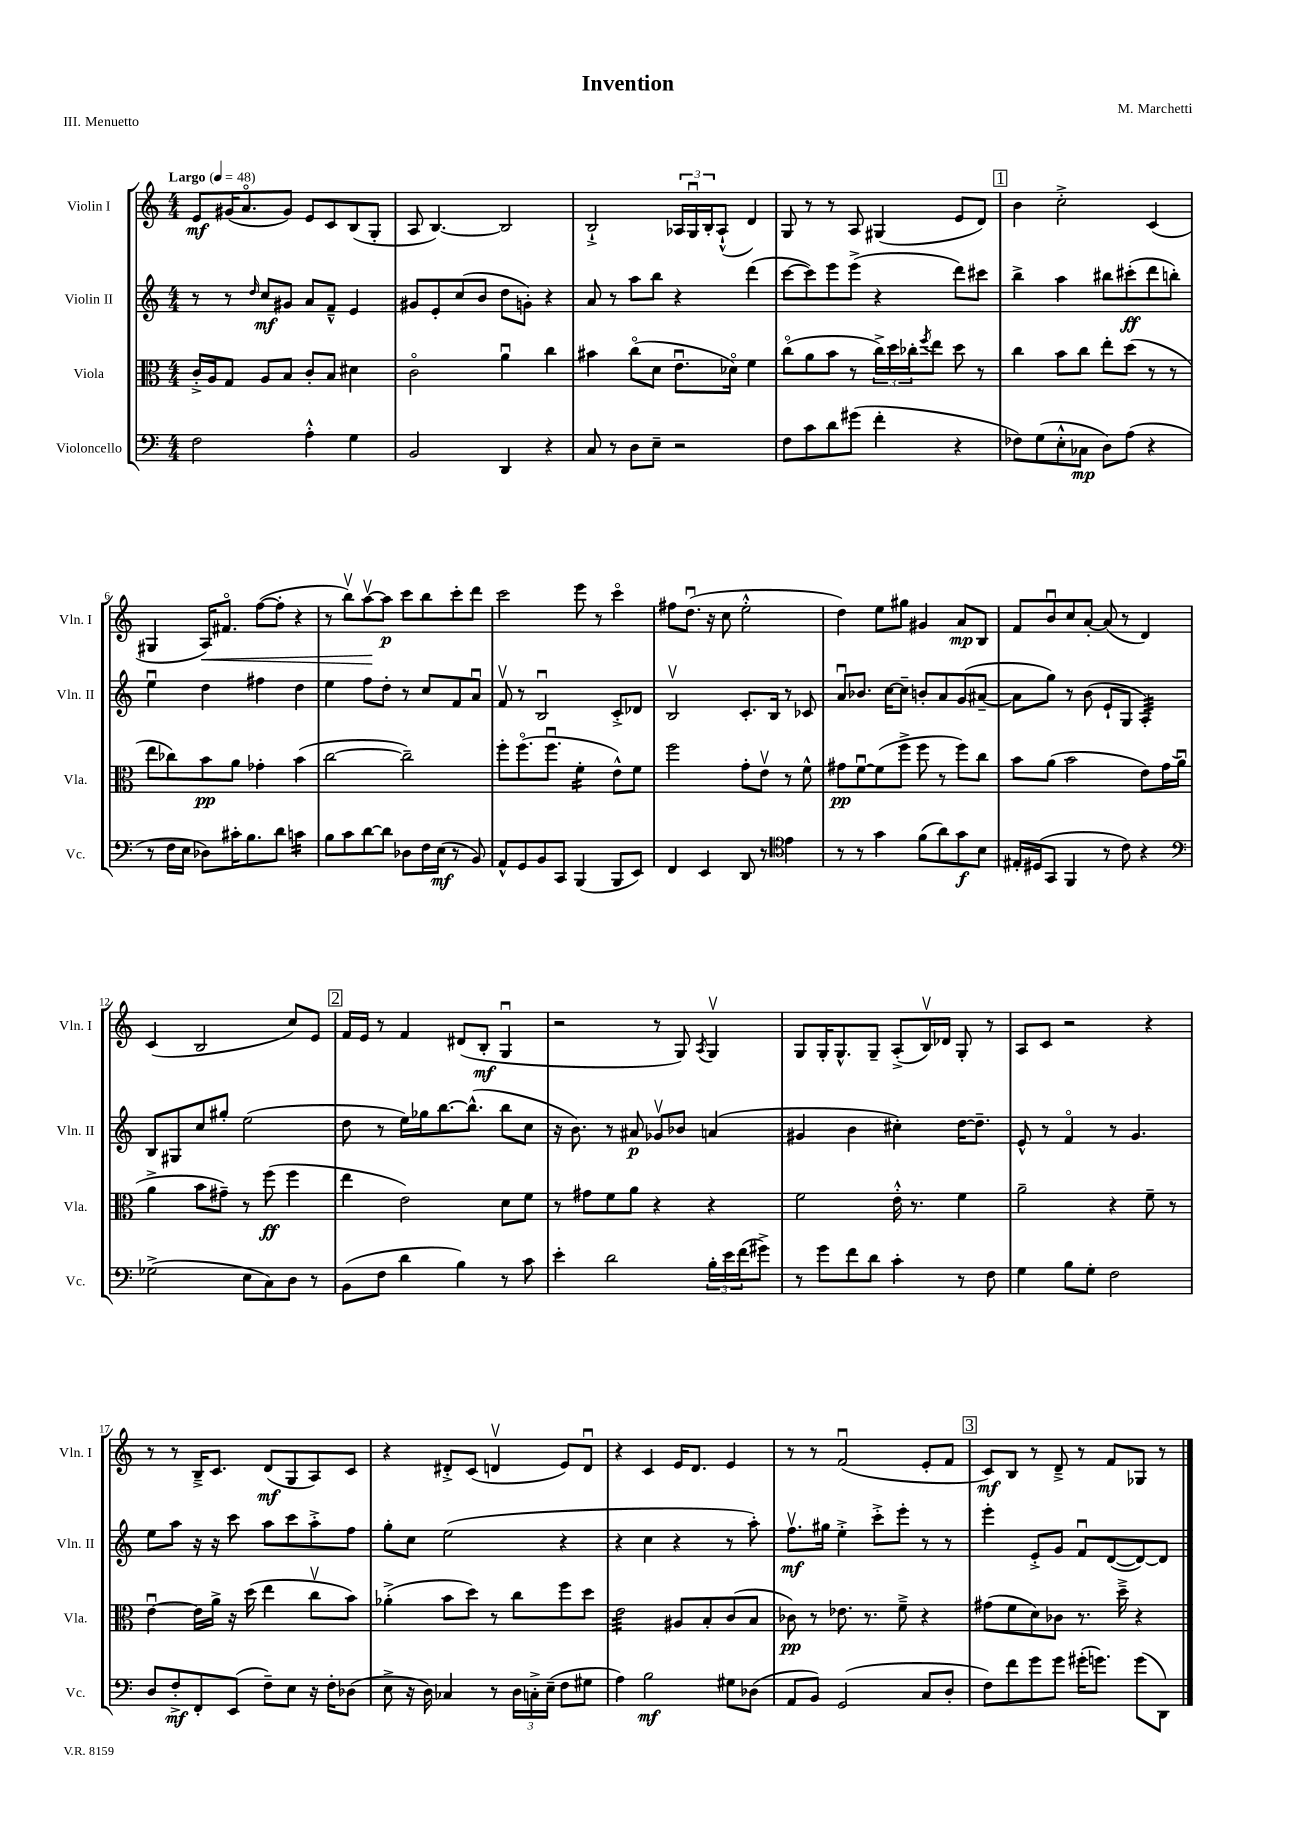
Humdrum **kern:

**kern	**kern	**kern	**kern
*staff4	*staff3	*staff2	*staff1
*clefF4	*clefC3	*clefG2	*clefG2
*k[]	*k[]	*k[]	*k[]
*M4/4	*M4/4	*M4/4	*M4/4
*MM48	*MM48	*MM48	*MM48
2F\	16c'^/LL	8r	8e/L
.	16A/J	.	.
.	8G/J	8r	(16g#/K
.	.	.	8.ao/
.	.	16qqdd/	.
.	8A/L	8cc/L	.
.	8B/J	8g#/J	8g#/J)
4A'^^\	8c'/L	8a/L	8e/L
.	8B/J	8f~^^/J	8c/
4G\	4d#\	4e/	(8B/
.	.	.	8G'/J
=	=	=	=
2BB/	2co\	8g#/L	8A/
.	.	8e'/	[4.B/)
.	.	(8cc/	.
.	.	8b/J	.
4DD/	4au\	8dd\L	2B/]
.	.	8g'\J)	.
4r	4cc\	4r	.
=	=	=	=
8C/	4b#\	8a/	2B`^/
8r	.	8r	.
8D\L	(8cco\L	8aa\L	.
8E~\J	8d\J	8bb\J	.
2r	8.eu\L	4r	24A-/LL
.	.	.	24Gu/
.	.	.	24B'/J
.	.	.	(8A-`^^/J
.	16d-o\Jk)	.	.
.	4f\	(4ddd\	4d/)
=	=	=	=
8F\L	(8cco\L	[8ccc\L	8G/
8c\	8a\	8ccc\])	8r
8d\	8b\J	8eee\	8r
(8g#\J	8r	(8eee^\J	8A/
4f'\	24cc^\LL)	4r	(4G#/
.	24dd\	.	.
.	24cc-'\J	.	.
.	8qff/	.	.
.	8ee\J	.	.
4r	8dd\	8ddd\L)	8e/L
.	8r	8ccc#\J	8d/J)
=	=	=	=
8F-\L)	4cc\	4bb^\	4b\
(8G\	.	.	.
8E'^^\	8b\L	4aa\	2cc'^\
8C-\J	8cc\J	.	.
8D\L)	8ee'\L	8bb#\L	.
(8A\J	(8dd\J	(8ccc#'\	.
4r	8r	8ddd\	(4c/
.	8r	8bb'\J)	.
=	=	=	=
8r	8ee\L	4eeu\	4G#/
16F\LL	8cc-\)	.	.
16E\JJ	.	.	.
8D-\L)	8b\	4dd\	16A/LK)
.	.	.	8.f#o/J
16c#'\K	8a\J	.	.
8.B\	.	.	.
.	4g-'\	4ff#\	([8ff\L
8d\J	.	.	8ff'\]J
4c\	(4b\	4dd\	4r
=	=	=	=
8B\L	[2cc\	4ee\	8r
8c\	.	.	8bbv\L)
[8d\	.	8ff\L	[8aav\
8d\]J	.	8dd'\J	8aa\]J
8D-\L	2cc~\])	8r	8ccc\L
16F\L	.	8cc/L	8bb\
(16E\JJ	.	.	.
8r	.	8f/	8ccc'\
8BB/)	.	8au/J	8ddd\J
=	=	=	=
8AA^^/L	8ff'\L	8fv/	2ccc\
8GG/	(8.ffo\	8r	.
8BB/	.	2Bu/	.
.	8.ffu\J	.	.
8CC/J	.	.	.
(4BBB/	4f'\	.	8eee\
.	.	.	8r
8BBB/L	8e^^\L)	8c'^/L	4ccco\
8EE/J)	8f\J	8d-/J	.
=	=	=	=
4FF/	2ff\	2Bv/	8ff#\L
.	.	.	(8.ddu\J
4EE/	.	.	.
.	.	.	16r
.	.	.	8cc\
8DD/	8g'\L	8.c'/L	2ee'^^\
8r	8ev\J	.	.
.	.	16B/Jk	.
*clefC4	*	*	*
4e\	8r	8r	.
.	8f^^\	8c-/	.
=	=	=	=
8r	8g#\L	8au/L	4dd\)
8r	[8fu\	8.b-/J	.
4g\	(8f\]	.	8ee\L
.	.	[16cc\LK	.
.	8ff^\J	8cc~\]J	8gg#\J
(8f\L	8ff\	8b'/L	4g#/
8a\)	8r	8a/	.
8g\	8ff\L)	(8g/	8a/L
8B\J	8cc\J	[8a#~/J	8B/J
=	=	=	=
16E#'/LL	8b\L	8a#\]L	8f/L
(16D#/J	.	.	.
8GG/J	(8a\J	8gg\J)	8bu/
4FF/	2b\	8r	8cc/
.	.	(8b\	[8a'/J
8r	.	8e`/L	(8a/]
8c\)	.	8G/J	8r
4r	8e\L)	4A'/)	4d/)
.	16g\L	.	.
.	(16au\JJ	.	.
=	=	=	=
*clefF4	*	*	*
(2G-^\	4a^\	8B/L	(4c/
.	.	8G#/	.
.	8b\L	8cc/	2B/
.	8g#~\J)	8gg#'/J	.
8E\L	8r	(2ee\	.
8C\)	(8ff\	.	.
8D\J	4ff\	.	8cc/L)
8r	.	.	8e/J
=	=	=	=
(8BB\L	4ee\	8dd\	16f/LL
.	.	.	16e/JJ
8F\J	.	8r	8r
4d\	2e\)	16ee\LL)	4f/
.	.	16gg-\J	.
.	.	[8.bb\	.
4B\)	.	.	(8d#/L
.	.	(8.bb^^\]J	.
.	.	.	8B'/J
8r	8d\L	8bb\L	4Gu/
8c\	8f\J	8cc\J	.
=	=	=	=
4e'\	8r	16r	2r
.	.	8.b\)	.
.	8g#\L	.	.
2d\	8f\	8r	.
.	8a\J	8a#/	.
.	4r	8g-v/L	8r
.	.	8b-/J	8G/)
.	.	.	8qA/
24B'\LL	4r	(4a/	4Gv/
24e\	.	.	.
(24f\J	.	.	.
8g#^\J)	.	.	.
=	=	=	=
8r	2f\	4g#/	8G/L
8g\L	.	.	16G'/K
.	.	.	8.G^^/
8f\	.	4b\	.
8d\J	.	.	8G~/J
4c'\	16e'^^\	4cc#'\)	(8A'^/L
.	8.r	.	.
.	.	.	16Bv/L)
.	.	.	16d-/JJ
8r	4f\	[16dd\LK	8G'/
.	.	8.dd~\]J	.
8F\	.	.	8r
=	=	=	=
4G\	2a~\	8e^^/	8A/L
.	.	8r	8c/J
8B\L	.	4fo/	2r
8G'\J	.	.	.
2F\	4r	8r	.
.	.	4.g/	.
.	8f~\	.	4r
.	8r	.	.
=	=	=	=
8D/L	[4eu\	8ee\L	8r
8F'^/	.	8aa\J	8r
8FF'/	16e\]LL	16r	16B~^/LK
.	16a^\JJ	16r	8.c/J
(8EE/J	16r	8ccc\	.
.	(16dd\	.	.
8F~\L)	4ee\	8aa\L	(8d/L
8E\J	.	8ccc\	8G/
16r	8ccv\L	8aa'^\	8A/)
16F'\LK	.	.	.
(8D-\J	8b\J)	8ff\J	8c/J
=	=	=	=
8E^\	(4a-'^\	8gg'\L	4r
16r	.	8cc\J	.
16D\)	.	.	.
4C-/	8b\L	(2ee\	8d#'^/L
.	8dd\J)	.	(8c/J
8r	8r	.	4dv/
24D\LL	8cc\L	.	.
24C'^\	.	.	.
(24E~\JJ	.	.	.
8F\L	8ff\	4r	8e/L)
8G#\J	8dd\J	.	8du/J
=	=	=	=
4A\)	2e\	4r	4r
2B\	.	4cc\	4c/
.	8A#/L	4r	16e/LK
.	.	.	8.d/J
.	8B'/	.	.
8G#\L	(8c/	8r	4e/
(8D-\J	8B/J	8aa'\)	.
=	=	=	=
8AA/L	8c-\)	8.ffv\L	8r
8BB/J)	8r	.	8r
.	.	16gg#\Jk	.
(2GG/	8.e-\	4ee'^\	(2fu/
.	8.r	.	.
.	.	8ccc'^\L	.
.	8f~^\	8eee'\J	.
8C/L	4r	8r	8e'/L
8D'/J	.	8r	8f/J
=	=	=	=
8F\L)	(8g#\L	4eee'\	8c/L)
8f\	8f\	.	8B/J
8g\	8d\)	8e'^/L	8r
8g\J	8c-\J	8g/J	8d~^/
(16g#'\LK	8.r	8fu/L	8r
8.g\J)	.	.	.
.	.	([8d/	8f/L
.	16dd~^\	.	.
(8g\L	4r	8d/_)	8G-/J
8DD\J)	.	8d/]J	8r
==	==	==	==
*-	*-	*-	*-
